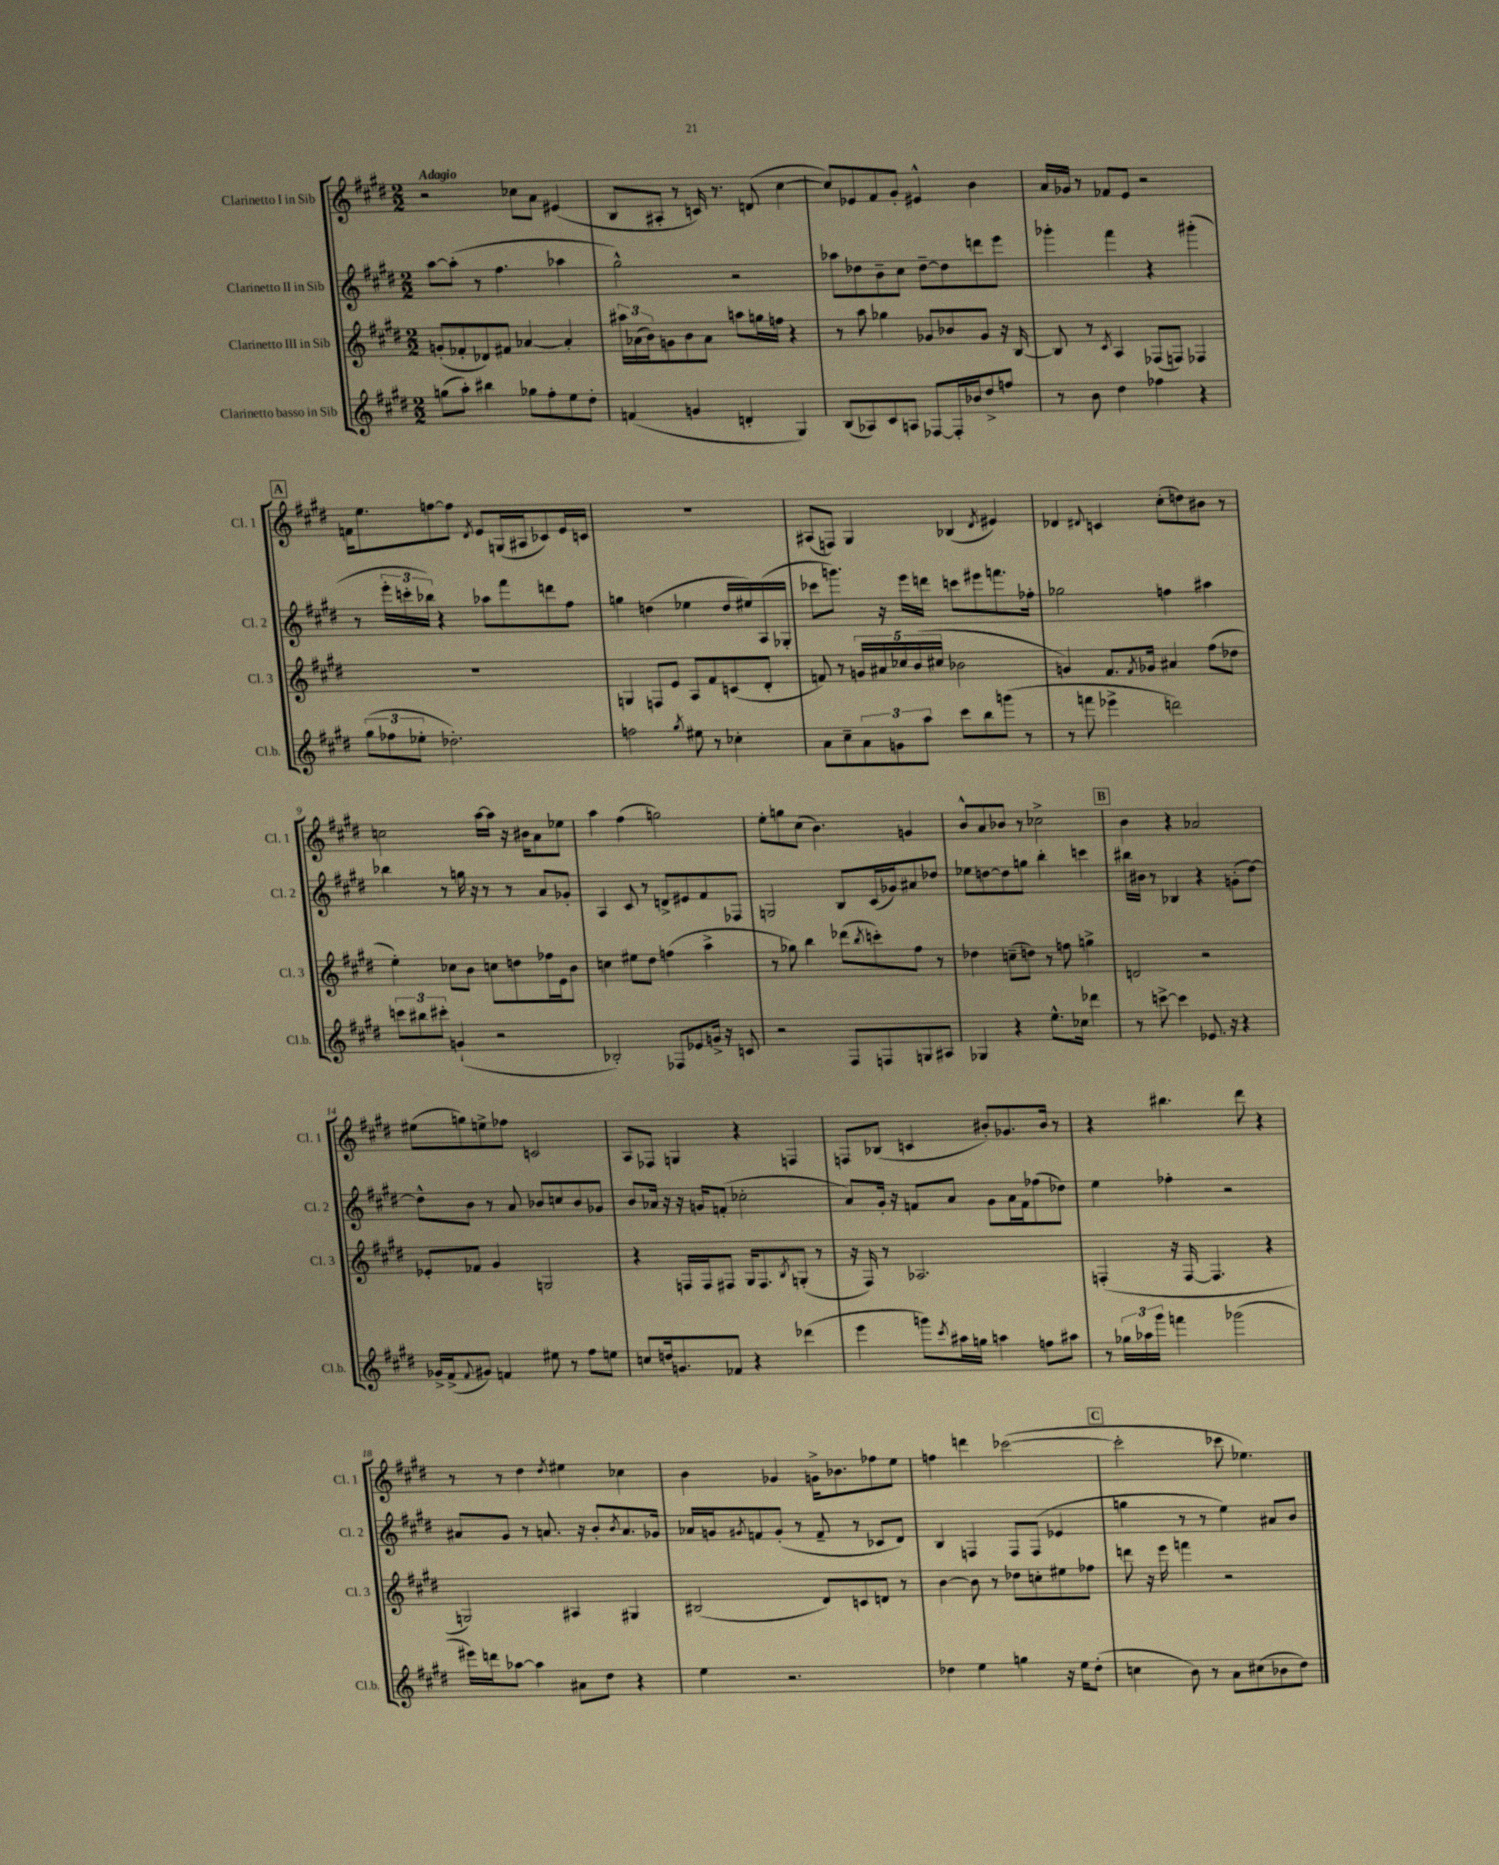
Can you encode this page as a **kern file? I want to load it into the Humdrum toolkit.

**kern	**kern	**kern	**kern
*staff4	*staff3	*staff2	*staff1
*clefG2	*clefG2	*clefG2	*clefG2
*k[f#c#g#d#]	*k[f#c#g#d#]	*k[f#c#g#d#]	*k[f#c#g#d#]
*M2/2	*M2/2	*M2/2	*M2/2
(8gg	(8g'	[8aa	2r
8aa')	8f-'	(8aa']	.
4bb#	8d-)	8r	.
.	8f#	4.ff#	.
8gg-	[4a-	.	8cc-
8ff#'	.	.	8a
8ee	4a-']	4aa-	(4e#
8dd#'	.	.	.
=	=	=	=
(4f	24aa#	2gg#^^)	8B
.	(24a-	.	.
.	24b)	.	.
.	8g	.	8A#'
4g	8b	.	8r
.	8a-	.	16c)
.	.	.	8.r
4d'	8aa	2r	.
.	16gg	.	(8d
.	16ff	.	.
4G#)	4r	.	[4cc#
=	=	=	=
(8B	8r	8aa-	8cc#])
8A-)	8aa	8dd-	8e-
8c#	4gg-	8b~	8f#
8A	.	8cc#	8g#'
[8F-	8g-	[8dd-~	4e#^^
16F-']	8b-	8dd-]	.
16b-	.	.	.
8dd#^	8g-	8ddd	4b
8ff	16r	8eee	.
.	[16B	.	.
=	=	=	=
8r	8B]	4ggg-'	16a
.	.	.	16g-
8b	8r	.	8r
.	8qc#	.	.
4dd#	4A	4fff#	8f-
.	.	.	8e
4ff-	(8F-	4r	2r
.	8F)	.	.
4r	4F-	(4ggg#'	.
=	=	=	=
(12gg#	1r	8r	16f
.	.	.	8.ee
12ff-	.	.	.
.	.	24eee'	.
12ee-'	.	24ccc'	.
.	.	24bb-)	.
2.dd-')	.	4r	[8ff
.	.	.	8ff]
.	.	.	8qd#
.	.	8aa-	8e
.	.	8fff#	(16G
.	.	.	16A#
.	.	8ddd	8c-)
.	.	8ff#	16e
.	.	.	16c
=	=	=	=
2ff	4G	4gg	1r
.	8F	(4dd	.
.	8e	.	.
8qgg#	.	.	.
8ee#	8A	4ee-	.
8r	8f#	.	.
4cc-'	(8c	16dd	.
.	.	16ee#)	.
.	8d#'	(16A	.
.	.	16G-'	.
=	=	=	=
8a	8f)	8ccc-	(8A#
8cc#~	8r	8.ggg)	8F)
12a	20g	.	4G#
.	20a#	.	.
.	.	16r	.
12g	.	.	.
.	20cc-	.	.
.	.	16eee	.
.	(20b	.	.
12aa	.	.	.
.	.	16ddd	.
.	20cc#	.	.
8ccc#	2b-	8ccc	(4B-
8bb	.	8eee#	.
.	.	.	8qd#
(8ggg	.	8.fff	4e#)
8r	.	.	.
.	.	16ff-'	.
=	=	=	=
8r	4g)	2gg-	4d-
8fff	.	.	.
.	.	.	8qqd#
4eee-^	8.f#	.	4c
.	8qf#	.	.
.	16g-	.	.
2ddd)	4a#	4ff	(8cc#'
.	.	.	8dd)
.	(8ff#	4aa#	8b#
.	8dd-	.	8r
=	=	=	=
12ccc	4ee')	4bb-	2cc
12bb#	.	.	.
12ccc#'	.	.	.
(4g`	8cc-	8r	.
.	8b	16gg	.
.	.	16r	.
2r	8cc	8r	[16aa
.	.	.	16aa]
.	8dd	8r	16r
.	.	.	16b#
.	16ff-	8a	8a
.	16e	.	.
.	8b	8g-'	8ee-
=	=	=	=
2B-')	4cc	4A	4aa
.	8ee#	8c#	(4ff#
.	8dd#	8r	.
8F-	(4ff	8d^	2gg)
8e-	.	8e#	.
16g^	4aa^	8f#	.
16r	.	.	.
8c	.	8F-	.
=	=	=	=
2r	8r	2G	8ee'
.	8gg-)	.	8gg
.	4bb	.	(8cc#
.	.	.	4.b)
8F#	(8ddd-	8B	.
.	8qbb	.	.
8F	8ccc')	(16c#	.
.	.	16g-)	.
8G	8ff#	8a#	4g
8A#	8r	8dd-	.
=	=	=	=
4G-	4dd-	8ee-	8b^^
.	.	[8dd	8a
4r	(8cc~	8dd]	8b-
.	8dd)	8gg	8r
8.ee^^	8r	4bb'	2cc-^
.	8ff	.	.
16cc-	.	.	.
4ddd-	4gg^	4ccc	.
=	=	=	=
8r	2d	16bb#	4b
.	.	16b#	.
[8ccc^	.	8r	.
4ccc]	.	4B-	4r
8.e-	2r	4r	2a-
16r	.	.	.
4r	.	(8g'	.
.	.	[8dd#)	.
=	=	=	=
16g-^	8e-'	8dd#^^]	(8ee#
(16f#^	.	.	.
8qqf#	.	.	.
8g#)	8f-	8b	8gg)
4f	4g#	8r	8ee^
.	.	8a	8ff-
8ee#	2G	8b-	2c
8r	.	8cc	.
8ff#	.	8b-	.
8ee	.	8g-	.
=	=	=	=
8cc	4r	8b	8A
16dd	.	16a-	8F-
8.g	.	16r	.
.	16F	16r	4G
.	16F	16g	.
8f-	8F#	(8f'	.
4r	16G#	2cc-'	4r
.	8.F#	.	.
.	8qB	.	.
(4ddd-	(8G'	.	4F
.	8r	.	.
=	=	=	=
4eee	16r	8a)	8F
.	16F#)	.	.
.	8r	16g#'	(8B-
.	.	16r	.
8ggg)	2.A-	8f	4c
8qccc#	.	.	.
16aa#	.	8a	.
16gg	.	.	.
4aa	.	8g#	8b#')
.	.	16a	8.g-
.	.	16f	.
8ff	.	(8ff-	.
.	.	.	16b#
8aa#	.	8dd-)	8r
=	=	=	=
8r	(4F'	4ee	4r
24gg-	.	.	.
24aa-	.	.	.
24ggg#	.	.	.
4fff	16r	4ff-'	4.bb#
.	[16F	.	.
.	4.F]	.	.
(2ggg-	.	2r	.
.	.	.	8ddd#
.	4r	.	4r
=	=	=	=
16eee#)	2G)	8a#	8r
16ddd	.	.	.
[8aa-	.	8g#	8r
4aa-]	.	8r	4dd#
.	.	8.a	.
.	.	.	8qdd#
8a#	4A#	.	4ee#
.	.	16r	.
8dd#	.	8b'	.
.	.	8qb	.
4r	4G#	8.a	4cc-
.	.	16g-	.
=	=	=	=
4ee	(2B#	16a-	4b
.	.	16g	.
.	.	8qg#	.
.	.	8f	.
2.r	.	(8g#'	4g-
.	.	8r	.
.	8d#)	8f~	16g^
.	.	.	8.b-
.	8c	8r	.
.	8d	8c-	8ff-
.	8r	8d#)	8ee
=	=	=	=
4dd-	[4b	4B	4ff
4ee	8b]	4F	4ddd
.	8r	.	.
4gg	8dd-	8F	([2ccc-
.	8cc'	(8F	.
16r	8ee#	4e-	.
16ee	.	.	.
(8dd-'	8ff-	.	.
=	=	=	=
4cc	8ddd	4gg	2ccc-']
.	16r	.	.
.	16eee	.	.
8b)	4fff	8r	.
8r	.	8r	.
8a	2r	4ee)	8ccc-
(8cc#	.	.	4.ee-)
8b-	.	8a#	.
8dd#)	.	8b	.
==	==	==	==
*-	*-	*-	*-
